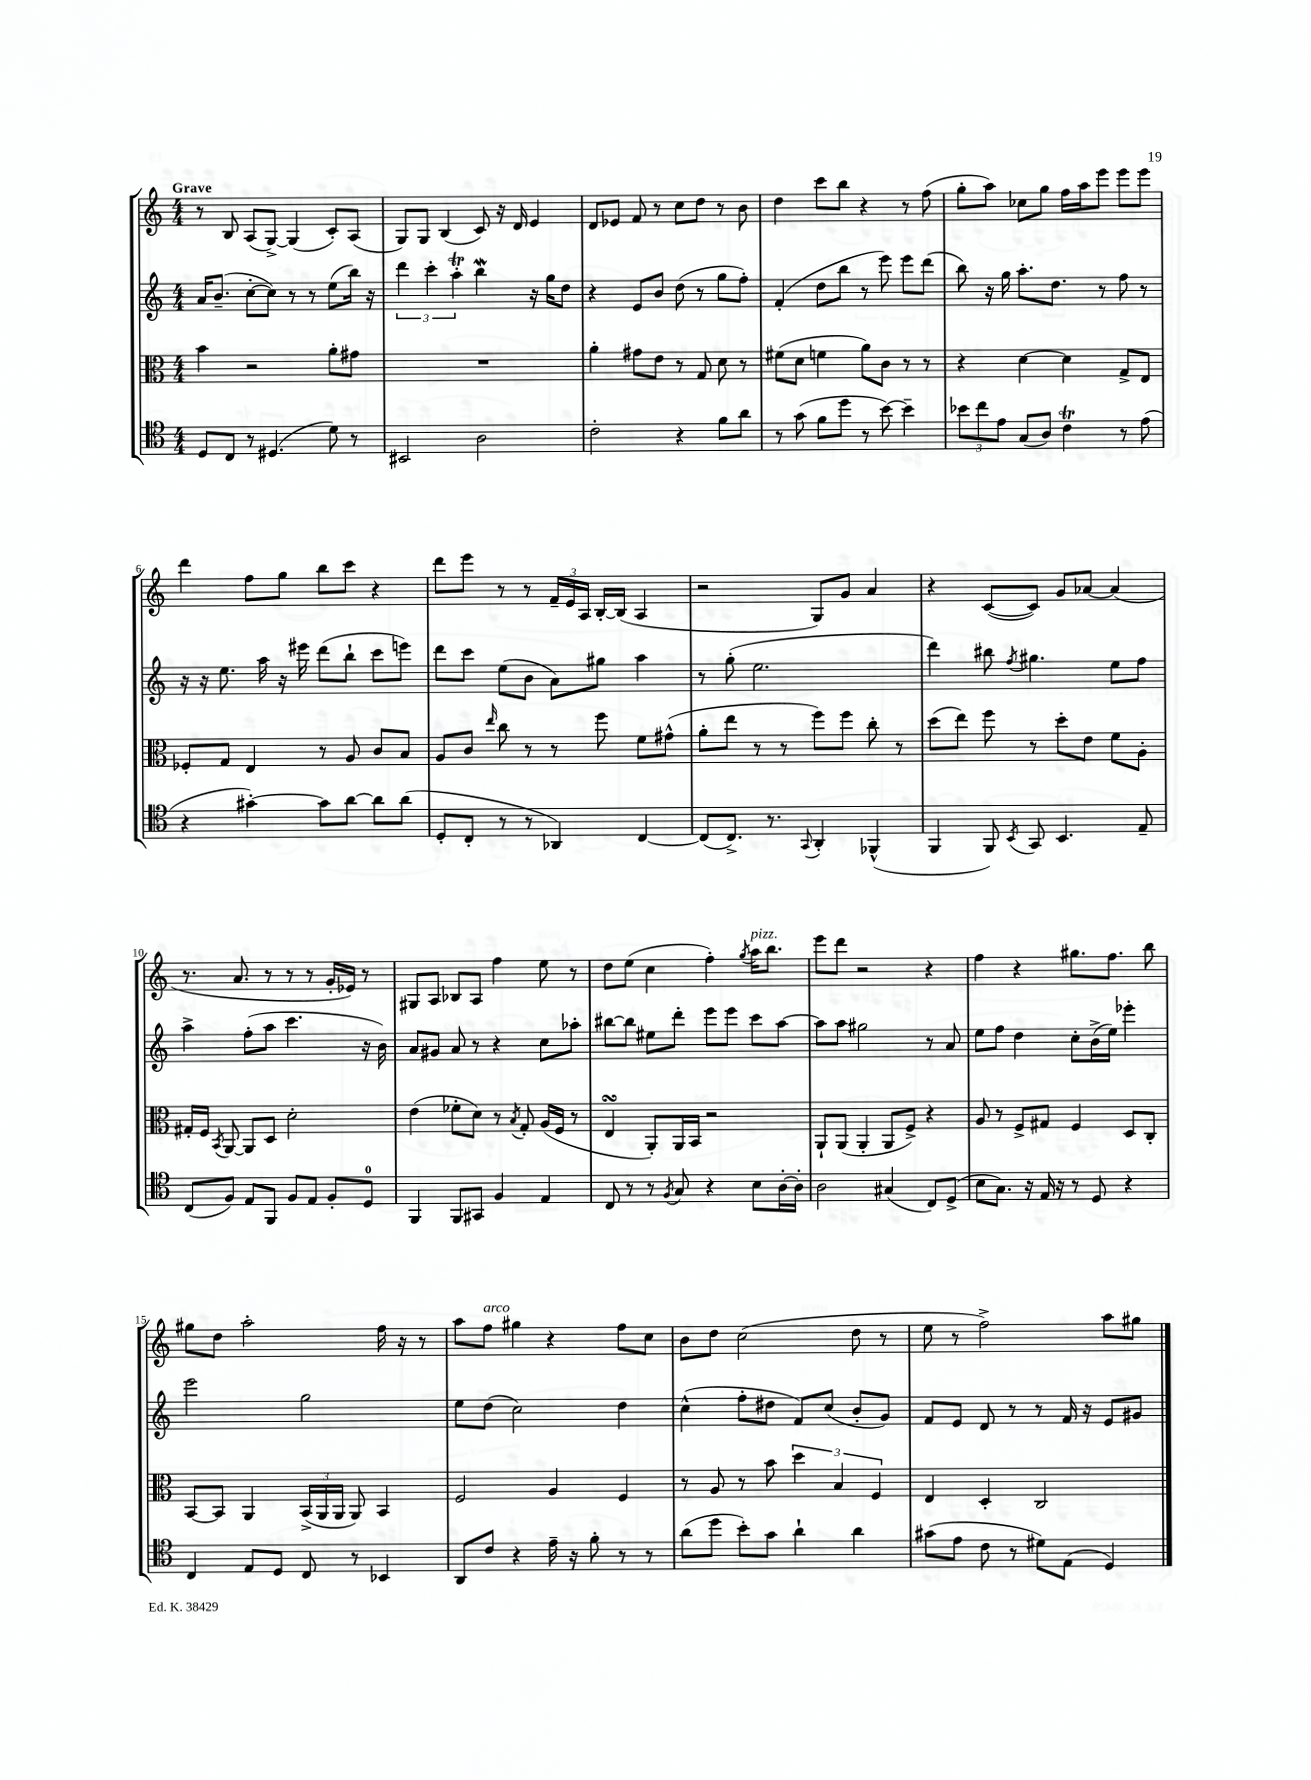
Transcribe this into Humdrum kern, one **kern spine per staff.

**kern	**kern	**kern	**kern
*part4	*part3	*part2	*part1
*staff4	*staff3	*staff2	*staff1
*clefC4	*clefC3	*clefG2	*clefG2
*k[]	*k[]	*k[]	*k[]
*M4/4	*M4/4	*M4/4	*M4/4
=1	=1	=1	=1
!	!	!	!LO:TX:a:B:t=Grave
8D/L	4b\	16a/KL	8r
.	.	(8.b~/J	.
8C/J	.	.	8B/
8r	2r	[8cc'\L	(8A/L
(4.D#X/	.	8cc\J])	[8G^/J)
.	.	8r	(4G/]
.	.	8r	.
8d\)	8a'\L	(8ee\L	8c'/L)
8r	8g#X\J	16bb\Jk)	(8A/J
.	.	16r	.
=2	=2	=2	=2
2BB#X/	1r	6ddd\	8G/L)
.	.	.	8G/J
.	.	6ccc'\	.
.	.	.	(4B/
.	.	6aaT'\	.
2A\	.	4bbW\	8c/)
.	.	.	16r
.	.	.	16d/
.	.	16r	4e/
.	.	16gg\KL	.
.	.	8dd\J	.
=3	=3	=3	=3
2c'\	4a'\	4r	8d/L
.	.	.	8e-X/J
.	8g#X\L	8e/L	8f/
.	8e\J	8b/J	8r
4r	8r	(8dd\	8cc\L
.	8G/	8r	8dd\J
8f\L	8d\	8gg\L	8r
8a\J	8r	8ff'\J)	8b\
=4	=4	=4	=4
8r	(8f#X\L	(4f'/	4dd\
(8g\	8d\J	.	.
8f\L	4fn\	8dd\L	8ccc\L
8dd\J	.	8bb\J	8bb\J
8r	8a\L)	8r	4r
[8b\)	8c\J	8eee\)	.
4b~\]	8r	8eee\L	8r
.	8r	(8ddd\J	(8ff\
=5	=5	=5	=5
12b-X\L	4r	8bb\)	8gg'\L
12cc\	.	.	.
.	.	16r	8aa\J)
12e\J	.	.	.
.	.	16gg\	.
(8G/L	[4d\	8.aa'\L	8cc-X\L
8A/J)	.	.	8gg\J
.	.	8.dd\J	.
4cT\	4d\]	.	16ff\LL
.	.	.	16aa\J
.	.	8r	8eee\J
8r	8G^/L	8ff\	8eee\L
(8e\	8E/J	8r	8eee\J
!!LO:LB:g=z
=6	=6	=6	=6
4r	8F-X'/L	16r	4ddd\
.	.	16r	.
.	8G/J	8.ee\	.
[4g#X'\)	4E/	.	8ff\L
.	.	16aa\	.
.	.	16r	8gg\J
.	.	16eee#X\	.
8g#\L]	8r	(8ddd\L	8bb\L
[8a\J	8A/	8bb`\J	8ccc\J
8a\L]	8c/L	8ccc\L	4r
(8a\J	8B/J	8eeen\J)	.
=7	=7	=7	=7
8D'/L	8A/L	8ddd\L	8ddd\L
8C'/J	8c/J	8ccc\J	8eee\J
.	16qqee/	.	.
8r	8cc\	(8ee\L	8r
8r	8r	8b\J	8r
4AA-X/)	8r	8a\L)	24f~/LL
.	.	.	24e/
.	.	.	24A/JJ
.	8ff\	8gg#X\J	[16B'/LL
.	.	.	(16B/JJ]
[4C/	8f\L	4aa\	4A/
.	(8g#X^^\J	.	.
=8	=8	=8	=8
(8C/L]	8a'\L	8r	2r
8.C^/J)	8ee\J	(8gg'\	.
.	8r	2.ee\	.
8.r	.	.	.
.	8r	.	.
8qqGG/	.	.	.
4AA'/	8ff\L)	.	8G/L)
.	8ff\J	.	8g/J
(4FF-X^^/	8cc'\	.	4a/
.	8r	.	.
=9	=9	=9	=9
4FF/	(8dd\L	4ddd\)	4r
.	8ee\J)	.	.
8FF/)	8ff\	8bb#X\	([8c/L
8qBB/	.	8qff/	.
8GG/	8r	4.gg#X\	8c/J])
4.BB/	8dd'\L	.	8g/L
.	8e\J	.	[8a-X/J
.	8f\L	8ee\L	(4a-/]
8E~/	8A'\J	8ff\J	.
!!LO:LB:g=z
=10	=10	=10	=10
(8C/L	16G#X'/LL	4aa^\	8.r
.	16F/JJ	.	.
.	8qBB/	.	.
8F/J)	[8AA/	.	.
.	.	.	8.a/
8E/L	8AA/L]	(8ff'\L	.
8FF/J	8D/J	8aa\J	8r
8F/L	2d'\	4.ccc\	8r
8E/J	.	.	8r
8F'/L	.	.	16g'/LL
.	.	.	16e-X/JJ)
8D/J	.	16r	8r
.	.	16b\)	.
=11	=11	=11	=11
4FF/	(4e\	8a/L	8G#X/L
.	.	8g#X/J	8A/J
8FF/L	8f-X'\L	8a/	8B-X/L
8GG#X/J	8d\J)	8r	8A/J
4F/	8r	4r	4ff\
.	8qB/	.	.
.	8G'/	.	.
4E/	(16A/LL	8cc\L	8ee\
.	16F/JJ	.	.
.	8r	8aa-X'\J	8r
=12	=12	=12	=12
8C/	4EsSsS/	[8bb#X\L	8dd\L
8r	.	8bb#\J]	(8ee\J
8r	8AA'/L)	8ee#X\L	4cc\
8qF/	.	.	.
8G/	16AA/L	8ddd'\J	.
.	16BB/JJ	.	.
4r	2r	8eee\L	4ff'\)
.	.	8eee\J	.
.	.	.	8qgg/
!	!	!	!LO:TX:a:i:t=pizz.
8B\L	.	8ccc\L	16aa\KL
.	.	.	8.bb\J
[16A'\L	.	[8aa\J	.
16A'\JJ]	.	.	.
=13	=13	=13	=13
2A\	8AA`/L	8aa\L]	8eee\L
.	(8AA/J	8aa\J	8ddd\J
.	4AA'/	2gg#X\	2r
(4G#X/	8AA/L	.	.
.	8F^/J)	.	.
8C/L)	4r	8r	4r
(8D^/J	.	8a/	.
=14	=14	=14	=14
8B\L	8A/	8ee\L	4ff\
8.G\J)	8r	8ff\J	.
.	8F^/L	4dd\	4r
16r	.	.	.
16E/	8G#X/J	.	.
16r	.	.	.
8r	4F/	8cc'\L	8.gg#X\L
8D/	.	(16b^\L	.
.	.	16ee\JJ)	8.ff\J
4r	8D/L	4eee-X'\	.
.	8C'/J	.	8bb\
!!LO:LB:g=z
=15	=15	=15	=15
4C/	[8BB/L	2eee\	8gg#X\L
.	8BB/J]	.	8dd\J
8E/L	4AA/	.	2aa'\
8D/J	.	.	.
8C/	(24BB^/LL	2gg\	.
.	24AA/	.	.
.	24AA/JJ	.	.
8r	8AA/)	.	.
4BB-X/	4BB/	.	16ff\
.	.	.	16r
.	.	.	8r
=16	=16	=16	=16
8AA/L	2F/	8ee\L	8aa\L
!	!	!	!LO:TX:a:i:t=arco
8c/J	.	(8dd\J	8ff\J
4r	.	2cc\)	4gg#X\
16e~\	4A/	.	4r
16r	.	.	.
8f'\	.	.	.
8r	4F/	4dd\	8ff\L
8r	.	.	8cc\J
=17	=17	=17	=17
(8a\L	8r	(4cc^^\	8b\L
8dd\J	8A/	.	8dd\J
8b'\L)	8r	8ff'\L	(2cc\
8g\J	8b\	8dd#X\J	.
4a`\	6dd\	8f/L)	.
.	.	(8cc/J	.
.	6B/	.	.
4a\	.	8b'/L	8dd\
.	6F/	.	.
.	.	8g/J)	8r
=18	=18	=18	=18
(8g#X\L	4E/	8f/L	8ee\
8e\J	.	8e/J	8r
8c\	4D'/	8d/	2ff^\)
8r	.	8r	.
8d#X\L)	2C/	8r	.
(8E\J	.	16f/	.
.	.	16r	.
4D/)	.	8e/L	8aa\L
.	.	8g#X/J	8gg#X\J
==	==	==	==
*-	*-	*-	*-
